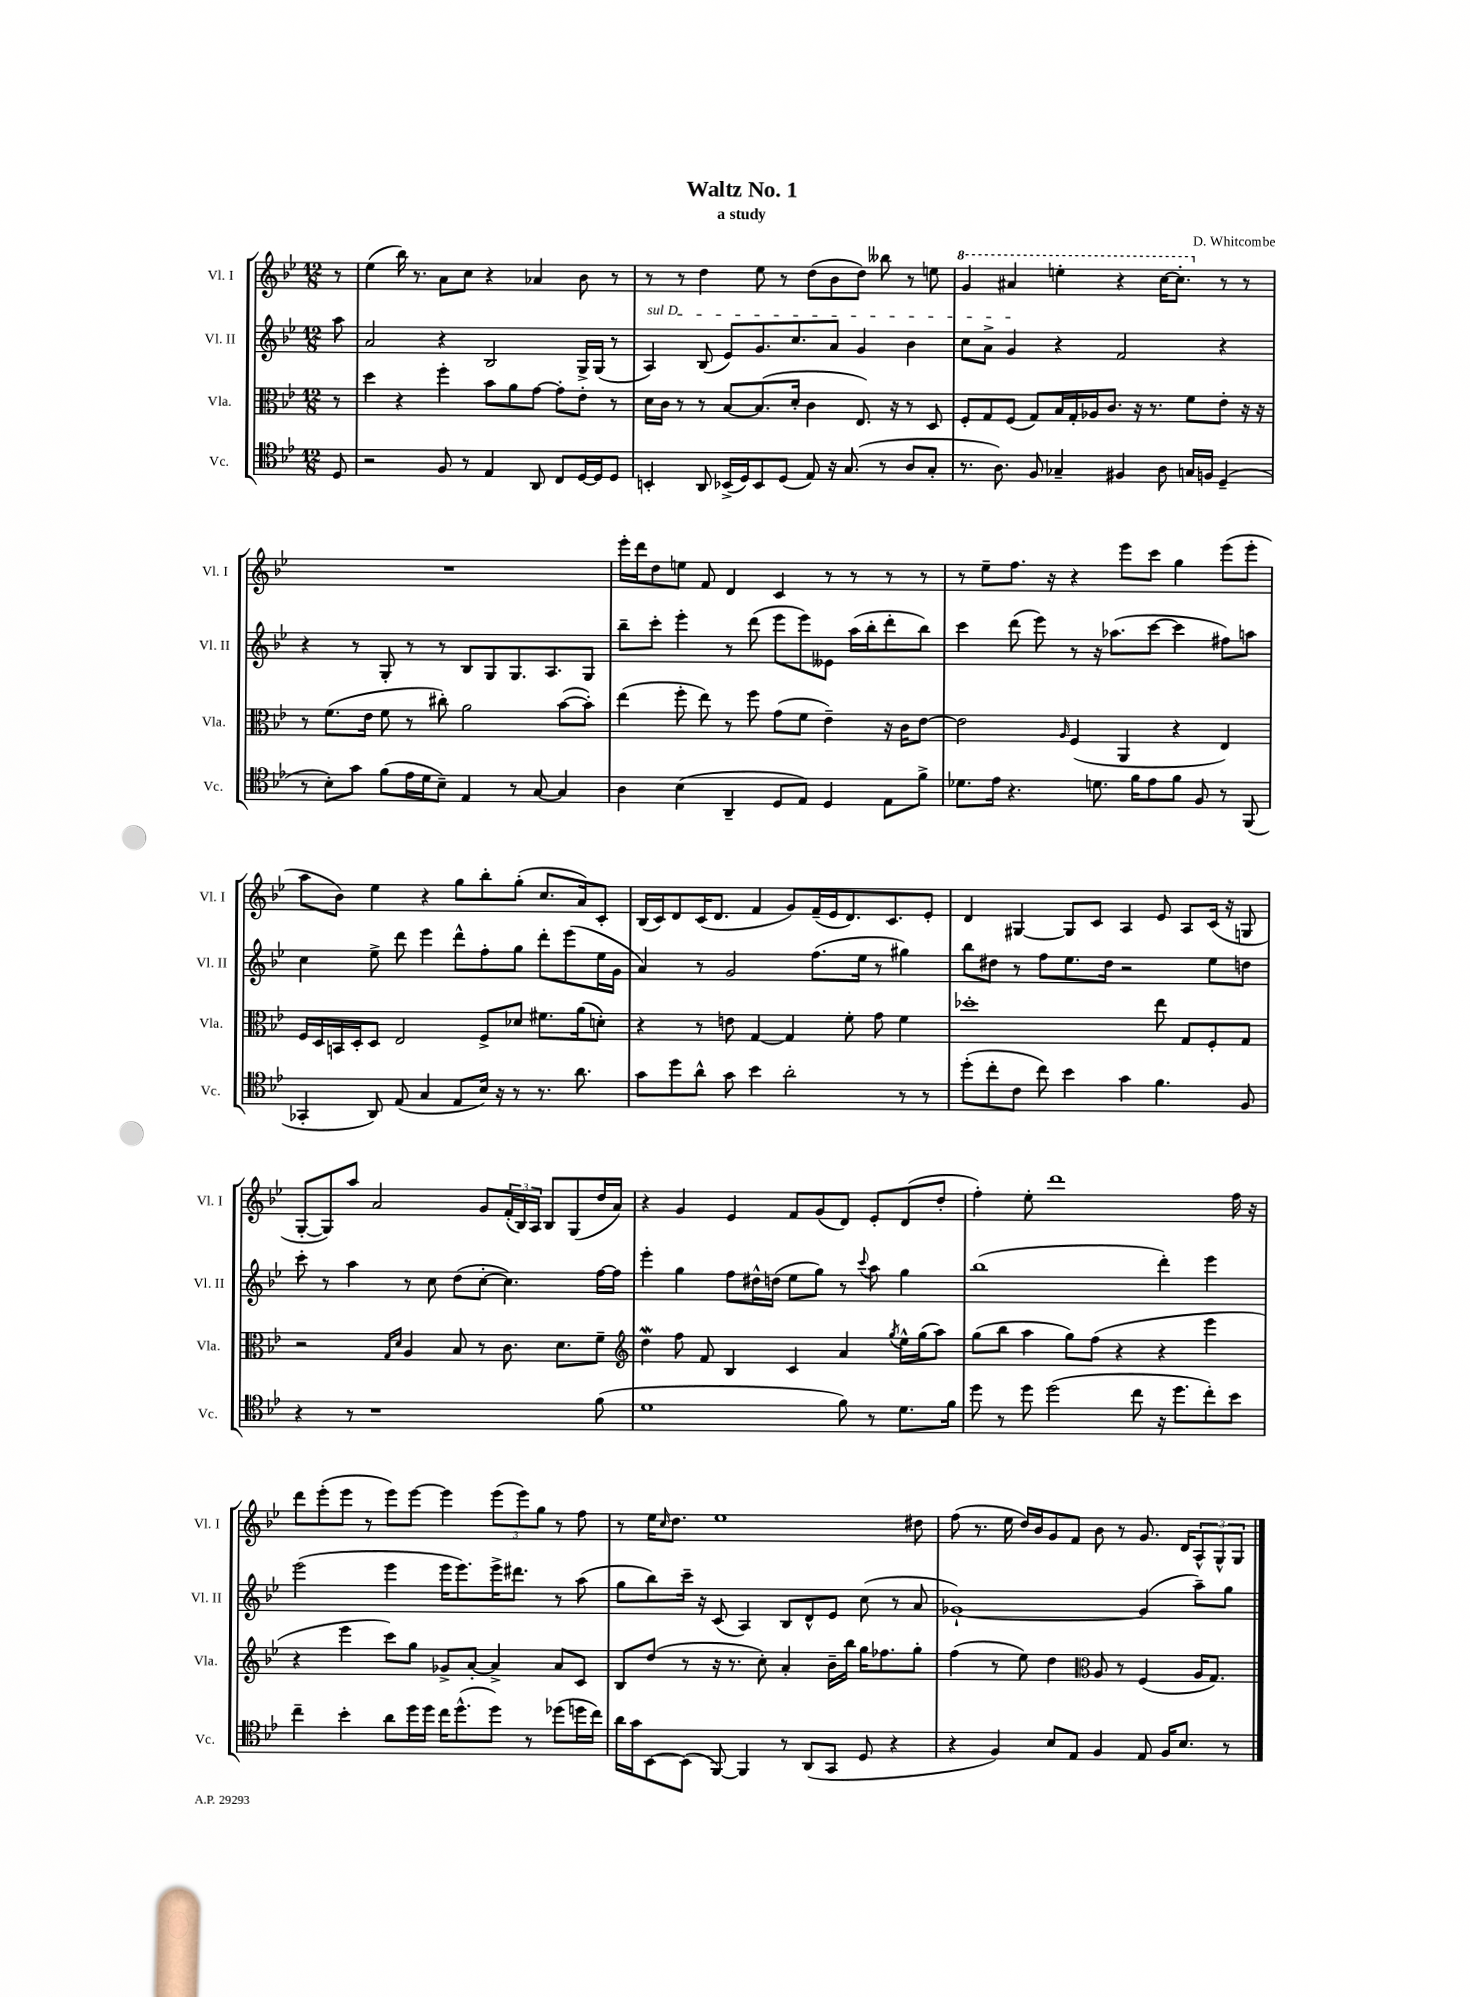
\header { title = "Waltz No. 1" composer = "D. Whitcombe" subtitle = "a study" }
<<
\new StaffGroup <<
\new Staff = "s0" \with { instrumentName = "Vl. I" shortInstrumentName = "Vl. I" } {
    \clef treble \key bes \major \numericTimeSignature \time 12/8 \partial 8
    r8 |
    ees''4( bes''16) r8. a'8 c''8 r4 aes'4 bes'8 r8 |
    r8 r8 d''4 ees''8 r8 d''8( bes'8 d''8) beses''8 r8 e''8 |
    \ottava #1 g''4 ais''4 e'''4-. r4 c'''16~ c'''8.-. \ottava #0 r8 r8 |
    R1. |
    ees'''16-. d'''16 d''8 e''8 f'8 d'4 c'4 r8 r8 r8 r8 |
    r8 ees''8-- f''8. r16 r4 ees'''8 c'''8 g''4 ees'''8( ees'''8-. |
    a''8 bes'8) ees''4 r4 g''8 bes''8-. g''8-.( c''8. a'16) c'8-. |
    bes16( c'16) d'8 c'16( d'8. f'4 g'8) f'16--( ees'16 d'8.) c'8. ees'8-. |
    d'4 gis4~ gis8 c'8 a4 ees'8 a8 c'16( r16 g8 |
    g8~-. g8) a''8 a'2 g'8 \tuplet 3/2 { f'16-.( bes16) a16 } bes8 g8( d''16 a'16) |
    r4 g'4 ees'4 f'8 g'8( d'8) ees'8-. d'8( d''8-. |
    f''4-.) ees''8-. d'''1 f''16 r16 |
    d'''8 ees'''8-.( ees'''8 r8 ees'''8) ees'''8~ ees'''4 \tuplet 3/2 { ees'''8( ees'''8) g''8 } r8 f''8 |
    r8 ees''16 \grace { c''16 } d''8. ees''1 dis''8 |
    f''8( r8. ees''16 d''16) bes'16 g'8 f'8 bes'8 r8 g'8. d'16 \tuplet 3/2 { a8-^ g8-^ g8 } \bar "|." |
}
\new Staff = "s1" \with { instrumentName = "Vl. II" shortInstrumentName = "Vl. II" } {
    \clef treble \key bes \major \numericTimeSignature \time 12/8 \partial 8
    a''8 |
    a'2 r4 bes2 g16-> g16( r8 |
    \once \override TextSpanner.bound-details.left.text = \markup { \italic "sul D" } a4\startTextSpan) bes8( ees'8) g'8. c''8. a'8 g'4 bes'4 |
    c''8 a'8-> g'4\stopTextSpan r4 f'2 r4 |
    r4 r8 g8-. r8 r8 bes8 g8 g8. a8. g8 |
    bes''8-- c'''8-. ees'''4-. r8 d'''8( ees'''8 ees'''8) eeses'8 a''16( bes''16-. d'''8-. bes''8) |
    c'''4 d'''8( ees'''8) r8 r16 aes''8.( c'''8~ c'''4 fis''8) a''8 |
    c''4 ees''8-> d'''8 ees'''4 d'''8-^ f''8-. g''8 d'''8-. ees'''8( ees''16 g'16 |
    a'4) r8 g'2 f''8.( ees''16 r8 gis''4) |
    bes''8 dis''8 r8 f''8 ees''8. dis''16 r2 ees''8 d''8 |
    c'''8-. r8 a''4 r8 c''8 d''8( c''8~-. c''4.) f''16~ f''16 |
    ees'''4-. g''4 f''8 dis''16-^ d''16( ees''8 g''8) r8 \appoggiatura { c'''8 } a''8 g''4 |
    bes''1( d'''4-.) ees'''4 |
    ees'''2( ees'''4 ees'''16 ees'''8.) ees'''16-> dis'''8. r8 a''8( |
    g''8 bes''8) c'''16-- r16 c'8( a4) bes8 d'8-^ ees'8 c''8( r8 a'8 |
    ges'1~-!) ges'4( a''8--) g''8 \bar "|." |
}
\new Staff = "s2" \with { instrumentName = "Vla." shortInstrumentName = "Vla." } {
    \clef alto \key bes \major \numericTimeSignature \time 12/8 \partial 8
    r8 |
    d''4 r4 f''4-. bes'8 a'8 g'8~ g'8-. ees'8-. r8 |
    d'16 c'16 r8 r8 bes8~ bes8.( d'16-. c'4 ees8.) r16 r8 d8 |
    f8-. g8 f8( g8) bes16 g16-. aes16 c'8. r16 r8. f'8 ees'8-. r16 r16 |
    r8 f'8.( ees'16 f'8 r8 cis''8-.) a'2 bes'8~( bes'8-.) |
    ees''4( f''8-. ees''8) r8 f''8 g'8( f'8 ees'4--) r16 c'16 ees'8~ |
    ees'2 \grace { a16 } f4( a,4 r4 ees4) |
    f16 d16 b,16 d16-. d8 ees2 f8-> des'8 fis'8. a'16( d'8-.) |
    r4 r8 e'8 g4~ g4 f'8-. g'8 f'4 |
    des''1-. ees''8 g8 f8-. g8 |
    r2 \grace { g16 d'16 } a4 bes8 r8 c'8. d'8. f'8-- |
    \clef treble d''4\mordent f''8 f'8 bes4 c'4 a'4 \acciaccatura { g''8 } ees''16-^ g''16( a''8) |
    g''8( bes''8 a''4 g''8) f''8( r4 r4 ees'''4 |
    r4 ees'''4 c'''8) g''8 ges'8-> a'8~-. a'4-> a'8 c'8 |
    bes8 d''8( r8 r16 r8. c''8-.) a'4-. bes'16-- bes''16 g''16 fes''8. g''8-. |
    f''4( r8 ees''8) d''4 \clef alto a8 r8 f4( a16 g8.) \bar "|." |
}
\new Staff = "s3" \with { instrumentName = "Vc." shortInstrumentName = "Vc." } {
    \clef tenor \key bes \major \numericTimeSignature \time 12/8 \partial 8
    d8 |
    r2 f8 r8 ees4 a,8 c8 d16~ d16 d8 |
    b,4-. a,8 bes,16->( d16) bes,8 d8( ees8) r16 g8.( r8 a8 g8-. |
    r8. a8.) f8 ges4-- fis4 a8 g16 f16 d4--( |
    r8 bes8-.) g'8 f'8( ees'16 d'16 bes8--) ees4 r8 g8~ g4 |
    a4 bes4( a,4-- d8 ees8) d4 ees8 f'8-> |
    des'8. ees'16 r4. d'8. f'16 ees'8 f'8 f8 r8 f,8( |
    ges,4-. a,8) ees8( g4 ees8 bes16) r16 r8 r8. a'8. |
    g'8 d''8 a'8-^ g'8 bes'4 a'2-. r8 r8 |
    d''8-.( c''8-. c'8 c''8) bes'4 g'4 f'4. f8 |
    r4 r8 r1 f'8( |
    d'1 f'8) r8 d'8. f'16 |
    d''8 r8 d''8 d''2( c''8 r16 d''8. c''8-.) bes'8 |
    c''4-- bes'4-. a'8 d''16 d''16 c''16 d''8.-^( d''8) r8 des''8( d''16 c''16) |
    a'16 g'16 bes,8~ bes,8( f,8~) f,4 r8 a,8( g,8 d8 r4 |
    r4 f4) bes8 ees8 f4 ees8 f16 bes8. r8 \bar "|." |
}
>>
>>
\layout { \context { \Score \remove "Bar_number_engraver" } }
